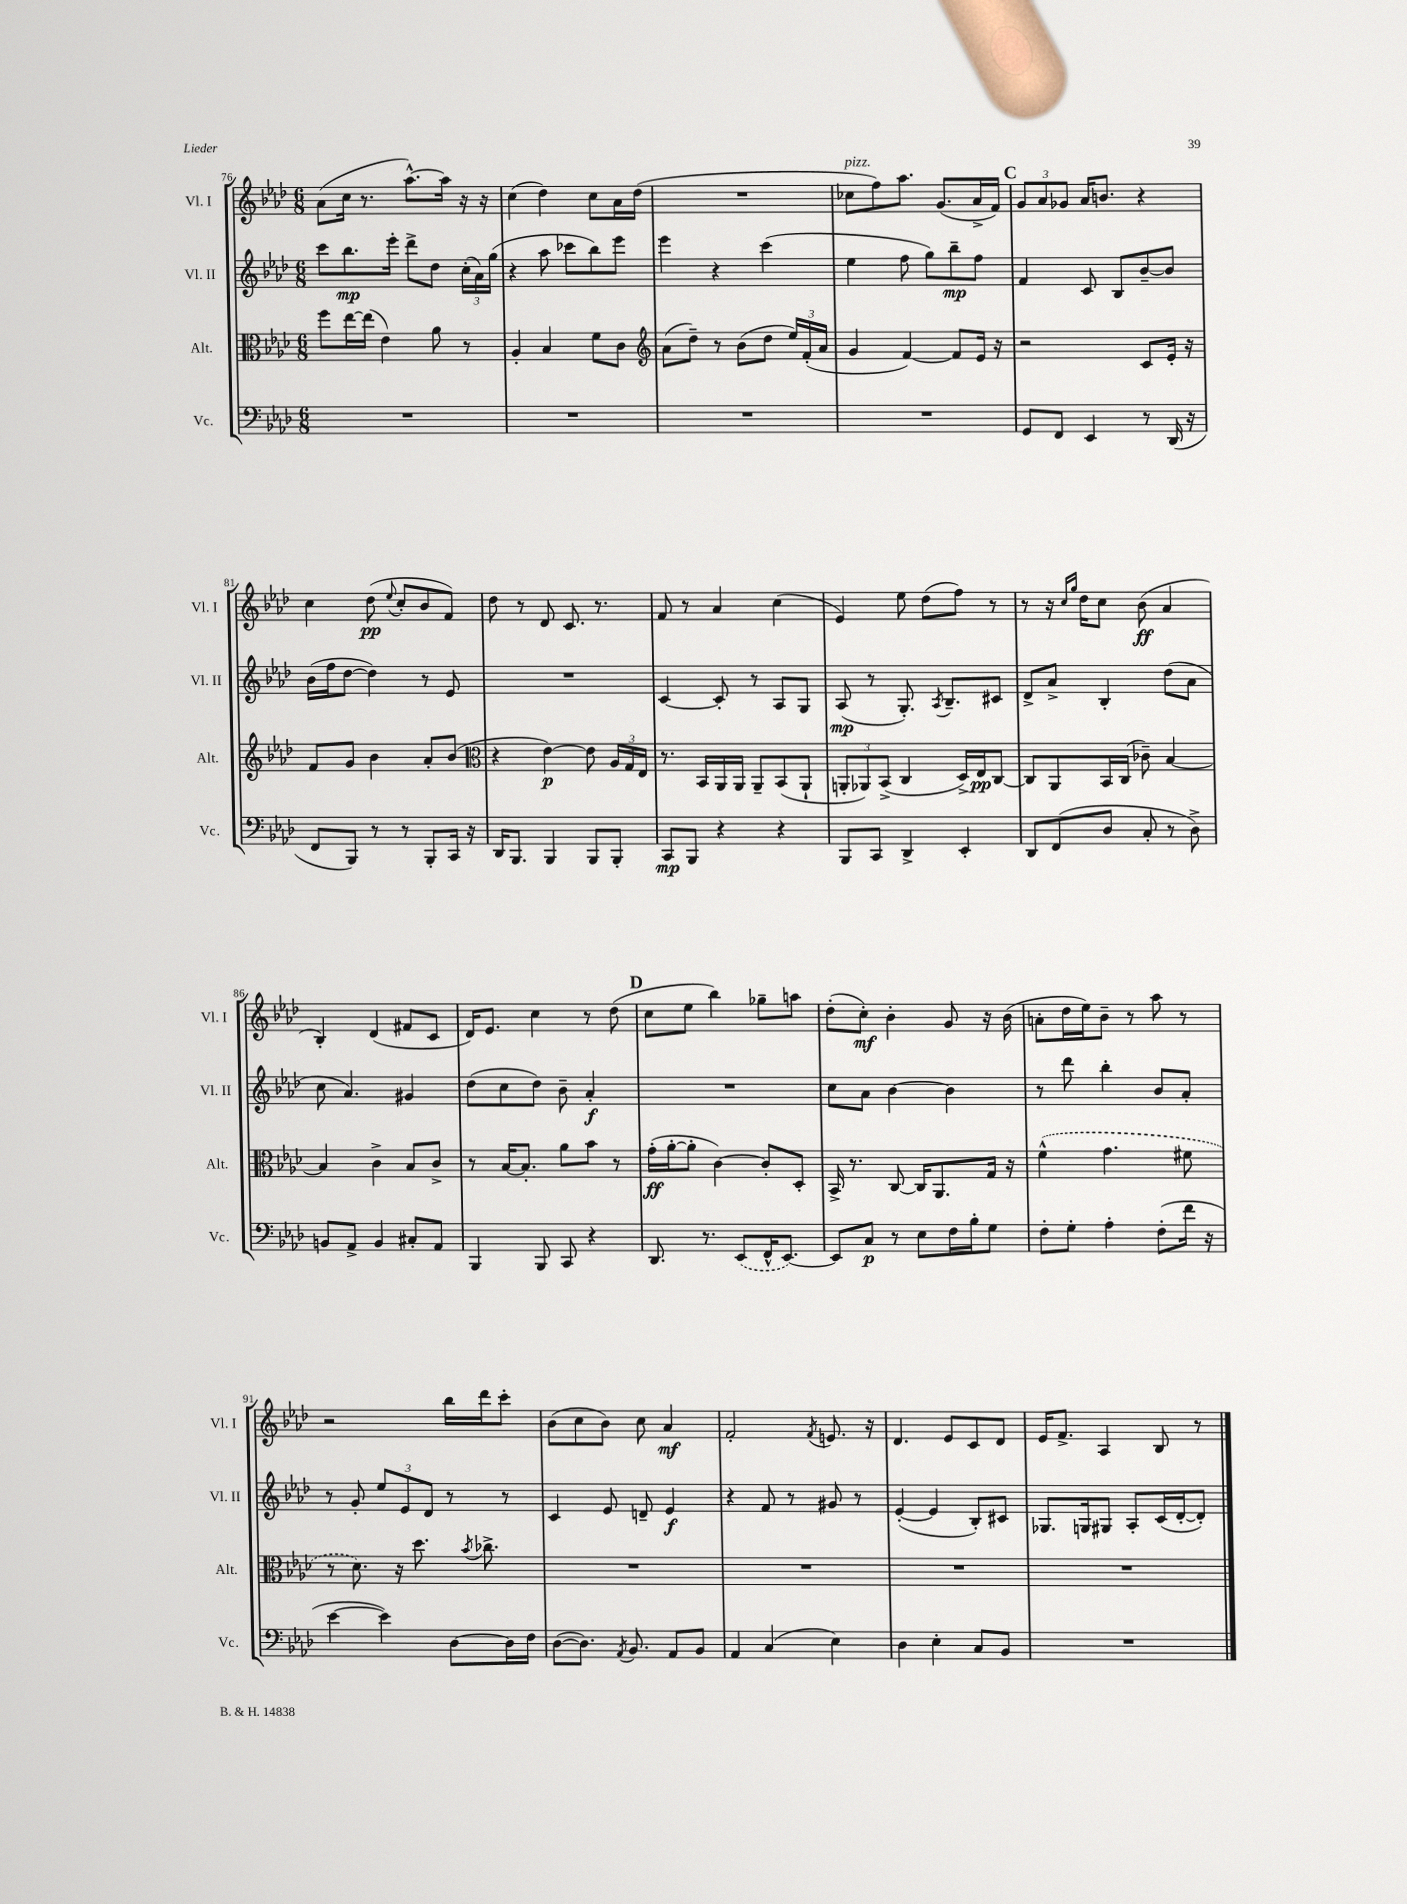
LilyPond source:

<<
\new StaffGroup <<
\new Staff = "s0" \with { instrumentName = "Vl. I" shortInstrumentName = "Vl. I" } {
    \clef treble \key aes \major \numericTimeSignature \time 6/8
    \autoBeamOff aes'8[( c''16] r8. aes''8.[~-^) aes''16] r16 r16 |
    c''4( des''4) c''8[ aes'16 des''16]( |
    R2. |
    ces''8[^\markup { \italic "pizz." } f''8) aes''8.] g'8.[( aes'16-> f'16]) |
    \mark \markup { \bold "C" } \tuplet 3/2 { g'8[ aes'8 ges'8] } aes'16[ b'8.] r4 |
    c''4 des''8\pp( \appoggiatura { ees''8 } c''8[-. bes'8 f'8]) |
    des''8 r8 des'8 c'8. r8. |
    f'8 r8 aes'4 c''4( |
    ees'4) ees''8 des''8[( f''8]) r8 |
    r8 r16 \grace { c''16[ g''16] } des''16[ c''8] bes'8\ff( aes'4 |
    bes4-.) des'4( fis'8[ c'8] |
    des'16[) ees'8.] c''4 r8 des''8( |
    \mark \markup { \bold "D" } c''8[ ees''8] bes''4) ges''8[-- a''8] |
    des''8[-.( c''8]-.\mf) bes'4-. g'8 r16 bes'16( |
    a'8[-. des''16 ees''16) bes'8]-- r8 aes''8 r8 |
    r2 bes''16[ des'''16 c'''8]-. |
    bes'8[( c''8 bes'8]) c''8 aes'4\mf |
    f'2-. \acciaccatura { f'8 } e'8. r16 |
    des'4. ees'8[ c'8 des'8] |
    ees'16[ f'8.]-> aes4 bes8 r8 \bar "|." |
}
\new Staff = "s1" \with { instrumentName = "Vl. II" shortInstrumentName = "Vl. II" } {
    \clef treble \key aes \major \numericTimeSignature \time 6/8
    \autoBeamOff c'''8[ bes''8.\mp ees'''16]-. des'''8[-> des''8] \tuplet 3/2 { c''16[-.( aes'16) g''16]( } |
    r4 aes''8 ces'''8[ bes''8) ees'''8] |
    ees'''4 r4 c'''4( |
    ees''4 f''8 g''8[) bes''8--\mp f''8] |
    \mark \markup { \bold "C" } f'4 c'8 bes8[ bes'8~-- bes'8] |
    bes'16[( f''16 des''8]~ des''4) r8 ees'8 |
    R2. |
    c'4~ c'8-. r8 aes8[ g8] |
    aes8\mp( r8 g8.-.) \acciaccatura { aes8 } bes8.[-- cis'8] |
    des'8[-> aes'8]-> bes4-. des''8[( aes'8] |
    c''8 aes'4.) gis'4 |
    des''8[( c''8 des''8]) bes'8-- aes'4-.\f |
    \mark \markup { \bold "D" } R2. |
    c''8[ aes'8] bes'4~ bes'4 |
    r8 des'''8 bes''4-. bes'8[ aes'8]-. |
    r8 g'8-. \tuplet 3/2 { ees''8[ ees'8 des'8] } r8 r8 |
    c'4 ees'8 d'8-- ees'4\f |
    r4 f'8 r8 gis'8 r8 |
    ees'4~-.( ees'4 bes8[-.) cis'8] |
    ges8.[ g16 gis8] aes8[-. c'16( des'16~-. des'8]-.) \bar "|." |
}
\new Staff = "s2" \with { instrumentName = "Alt." shortInstrumentName = "Alt." } {
    \clef alto \key aes \major \numericTimeSignature \time 6/8
    \autoBeamOff f''8[ ees''16~ ees''16]( ees'4) aes'8 r8 |
    aes4-. bes4 f'8[ c'8] |
    \clef treble aes'8[( des''8]--) r8 bes'8[( des''8] \tuplet 3/2 { ees''16[) f'16-.( aes'16] } |
    g'4 f'4~) f'8[ ees'16] r16 |
    \mark \markup { \bold "C" } r2 c'8[ ees'16]-. r16 |
    f'8[ g'8] bes'4 aes'8[-. bes'8]( |
    \clef alto r4 ees'4~\p) ees'8 \tuplet 3/2 { aes16[ g16 ees16] } |
    r8. bes,16[ aes,16 aes,16] aes,8[-- bes,8( aes,8]-! |
    \tuplet 3/2 { a,8[-. aes,8) bes,8]->( } c4 des16[->) ees16\pp c8]~ |
    c8[ aes,8 bes,16 c16]( ces'8--) bes4~ |
    bes4 c'4-> bes8[ c'8]-> |
    r8 bes16[~ bes8.]-. aes'8[ bes'8] r8 |
    \mark \markup { \bold "D" } g'16[-.\ff( aes'16~-. aes'8]-. c'4~) c'8[-. des8]-. |
    bes,16-> r8. c8~ c16[ aes,8. g16] r16 |
    \once \slurDashed f'4-^( g'4. fis'8 |
    r8 des'8.) r16 des''8. \acciaccatura { bes'8 } ces''8.-> |
    R2. |
    R2. |
    R2. |
    R2. \bar "|." |
}
\new Staff = "s3" \with { instrumentName = "Vc." shortInstrumentName = "Vc." } {
    \clef bass \key aes \major \numericTimeSignature \time 6/8
    \autoBeamOff R2. |
    R2. |
    R2. |
    R2. |
    \mark \markup { \bold "C" } g,8[ f,8] ees,4 r8 des,16( r16 |
    f,8[ bes,,8]) r8 r8 bes,,8[-. c,16] r16 |
    des,16[ bes,,8.] bes,,4 bes,,8[ bes,,8]-. |
    c,8[\mp bes,,8] r4 r4 |
    bes,,8[ c,8] des,4-> ees,4-. |
    des,8[ f,8( des8] c8-. r8 des8->) |
    b,8[ aes,8]-> b,4 cis8[-. aes,8] |
    bes,,4 bes,,8 c,8 r4 |
    \mark \markup { \bold "D" } des,8. r8. \once \slurDashed ees,8[( f,16-^ ees,8.]~) |
    ees,8[ c8]\p r8 ees8[ f16 bes16-. g8] |
    f8[-. g8]-. aes4-. f8[-.( f'16] r16 |
    ees'4~ ees'4) des8[~ des16 f16] |
    des8[~( des8.]) \acciaccatura { aes,8 } bes,8. aes,8[ bes,8] |
    aes,4 c4( ees4) |
    des4 ees4-. c8[ bes,8] |
    R2. \bar "|." |
}
>>
>>
\layout { \context { \Score currentBarNumber = #76 } }
